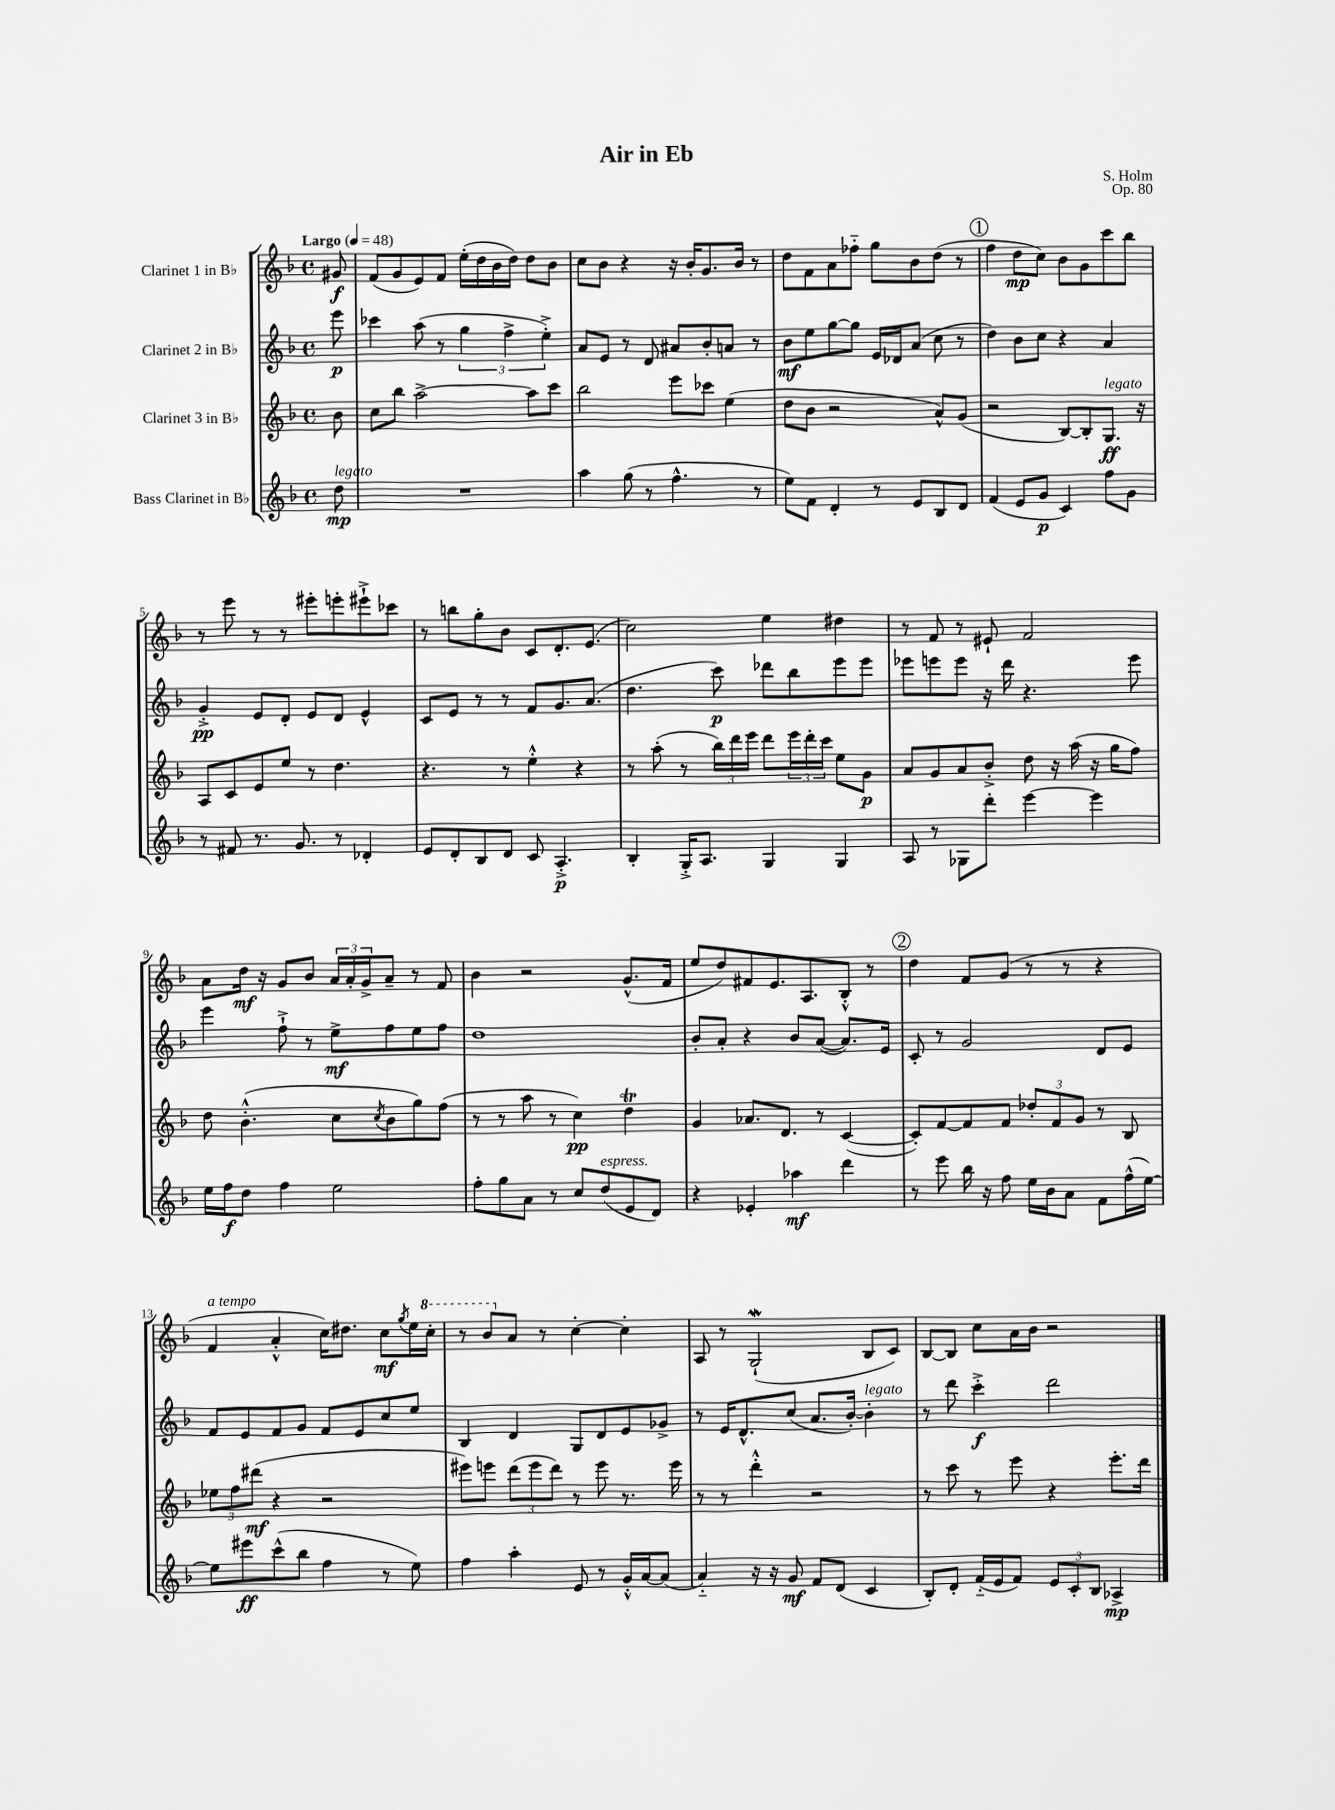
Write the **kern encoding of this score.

**kern	**kern	**kern	**kern
*staff4	*staff3	*staff2	*staff1
*clefG2	*clefG2	*clefG2	*clefG2
*k[b-]	*k[b-]	*k[b-]	*k[b-]
*M4/4	*M4/4	*M4/4	*M4/4
*met(c)	*met(c)	*met(c)	*met(c)
*MM48	*MM48	*MM48	*MM48
8dd	8b-	8eee	8g#
=	=	=	=
1r	8cc	4ccc-	(8f
.	8bb-	.	8g
.	[2aa^	(8aa	8e)
.	.	8r	8f
.	.	6gg	(16ee'
.	.	.	16dd
.	.	.	16b-
.	.	6ff^	.
.	.	.	16dd)
.	8aa]	.	8dd
.	.	6ee'^)	.
.	8ccc	.	8b-
=	=	=	=
4aa	2bb-	8a	8cc
.	.	8e	8b-
(8gg	.	8r	4r
8r	.	8d	.
4.ff^^	8eee	8a#	16r
.	.	.	16b-'
.	8ccc-	8b-'	8.g
.	(4ee	8a	.
.	.	.	16b-
8r	.	8r	8r
=	=	=	=
8ee)	8dd	8b-	8dd
8f	8b-	8ee	8f
4d'	2r	[8gg	8a
.	.	8gg]	8ff-'~
8r	.	16e	8gg
.	.	16d-	.
8e	.	(8a	8b-
8B-	8a^^)	8cc	(8dd
8d	(8g	8r	8r
=	=	=	=
(4f	2r	4dd)	4ff
8e	.	8b-	8dd
8g	.	8cc	8cc)
4c)	[8B-)	4r	8b-
.	8B-']	.	8g
8ff	8.G	4a	8ccc
8g	.	.	8bb-
.	16r	.	.
=	=	=	=
8r	8A	4g'^	8r
8f#	8c	.	8eee
8.r	8e	8e	8r
.	8ee	8d'	8r
8.g	.	.	.
.	8r	8e	8eee#'
8r	4.dd	8d	8eee'
4d-'	.	4e^^	8eee#`^
.	.	.	8ccc-
=	=	=	=
8e	4.r	8c	8r
8d'	.	8e	8bb
8B-	.	8r	8gg'
8d	8r	8r	8b-
8c	4ee'^^	8f	8c
4.A'^	.	8.g	8.d'
.	4r	.	.
.	.	(8.a	(8.e
=	=	=	=
4B-'	8r	4.dd	2cc)
.	(8aa'	.	.
16G'^	8r	.	.
8.A	.	.	.
.	24bb-)	8ccc)	.
.	24ddd	.	.
.	24eee	.	.
4G	8ddd	8ddd-	4ee
.	24eee	8bb-	.
.	24ddd'	.	.
.	24ccc	.	.
4G	8ee	8eee	4dd#
.	8g	8eee	.
=	=	=	=
8A	8a	8eee-	8r
8r	8g	8eee	8f
8G-	8a	8eee	8r
8ddd'	8b-'^	16r	8e#`
.	.	16ddd	.
[4eee	8dd	4.r	2f
.	16r	.	.
.	(16aa	.	.
4eee]	16r	.	.
.	16gg	.	.
.	8ff)	8eee	.
=	=	=	=
16ee	8dd	4eee	8a
16ff	.	.	.
8dd	(4.b-'^^	.	16dd
.	.	.	16r
4ff	.	8ff`^	8g
.	.	8r	8b-
2ee	8cc	8ee^	24a
.	.	.	24a'
.	.	.	24g^
.	8qcc	.	.
.	8b-	8ff	8a~
.	8gg)	8ee	8r
.	(8ff	8ff	8f
=	=	=	=
8ff'	8r	1dd	4b-
8gg	8r	.	.
8a	8aa	.	2r
8r	8r	.	.
8cc	4cc)	.	.
(8dd	.	.	.
8e	4dd	.	(8.g^^
8d)	.	.	.
.	.	.	16f
=	=	=	=
4r	4g	8b-'	8ee
.	.	8a'	8dd)
4e-'	8.a-	4r	8f#
.	.	.	8.e
.	8.d	.	.
4aa-	.	8b-	.
.	.	.	8.A
.	8r	([8a	.
4ddd	([4c	8.a])	8B-'^^
.	.	.	8r
.	.	16e	.
=	=	=	=
8r	8c'])	8c'	4dd
8eee	[8f	8r	.
16bb-	8f]	2g	8f
16r	.	.	.
8ff	8f	.	(8g
16ee	12dd-'	.	8r
16b-	.	.	.
.	12f	.	.
8a	.	.	8r
.	12g	.	.
8f	8r	8d	4r
(16ff^^	8B-	8e	.
[16ee)	.	.	.
=	=	=	=
8ee]	12ee-	8f	4f
.	12ff	.	.
8eee#	.	8e	.
.	(12ddd#	.	.
(8ccc^^	4r	8f	4a'^^
8bb-	.	8g	.
4ff	2r	8f	16cc)
.	.	.	8.dd#
.	.	8e	.
8r	.	8cc	8cc
.	.	.	8qgg
8ee)	.	8ee	16ee
.	.	.	16ccc'
=	=	=	=
4ff	8eee#)	4B-	8r
.	8eee	.	8bb-
4aa'	(12ddd	4d	8a
.	12eee	.	.
.	.	.	8r
.	12ddd)	.	.
8e	8r	8G	[4cc'
8r	8eee	8d	.
16g'^^	8.r	8e	4cc']
[16a	.	.	.
(8a]	.	8g-^	.
.	16eee	.	.
=	=	=	=
4a'~)	8r	8r	8A
.	8r	16e	8r
.	.	8.d^^	.
16r	4ddd'^^	.	(2G`
16r	.	.	.
8g	.	(8cc	.
8f	2r	8.a	.
(8d	.	.	.
.	.	[16b-')	.
4c	.	4b-']	8B-
.	.	.	8c)
=	=	=	=
8B-')	8r	8r	[8B-
8d'	8ccc	8ddd	8B-]
(16f'~	8r	4ccc'^	8cc
16e	.	.	.
8f)	8eee	.	16a
.	.	.	16b-
12e	4r	2ddd	2r
12c'	.	.	.
12B-	.	.	.
4A-^	8.eee'	.	.
.	16ddd	.	.
==	==	==	==
*-	*-	*-	*-
